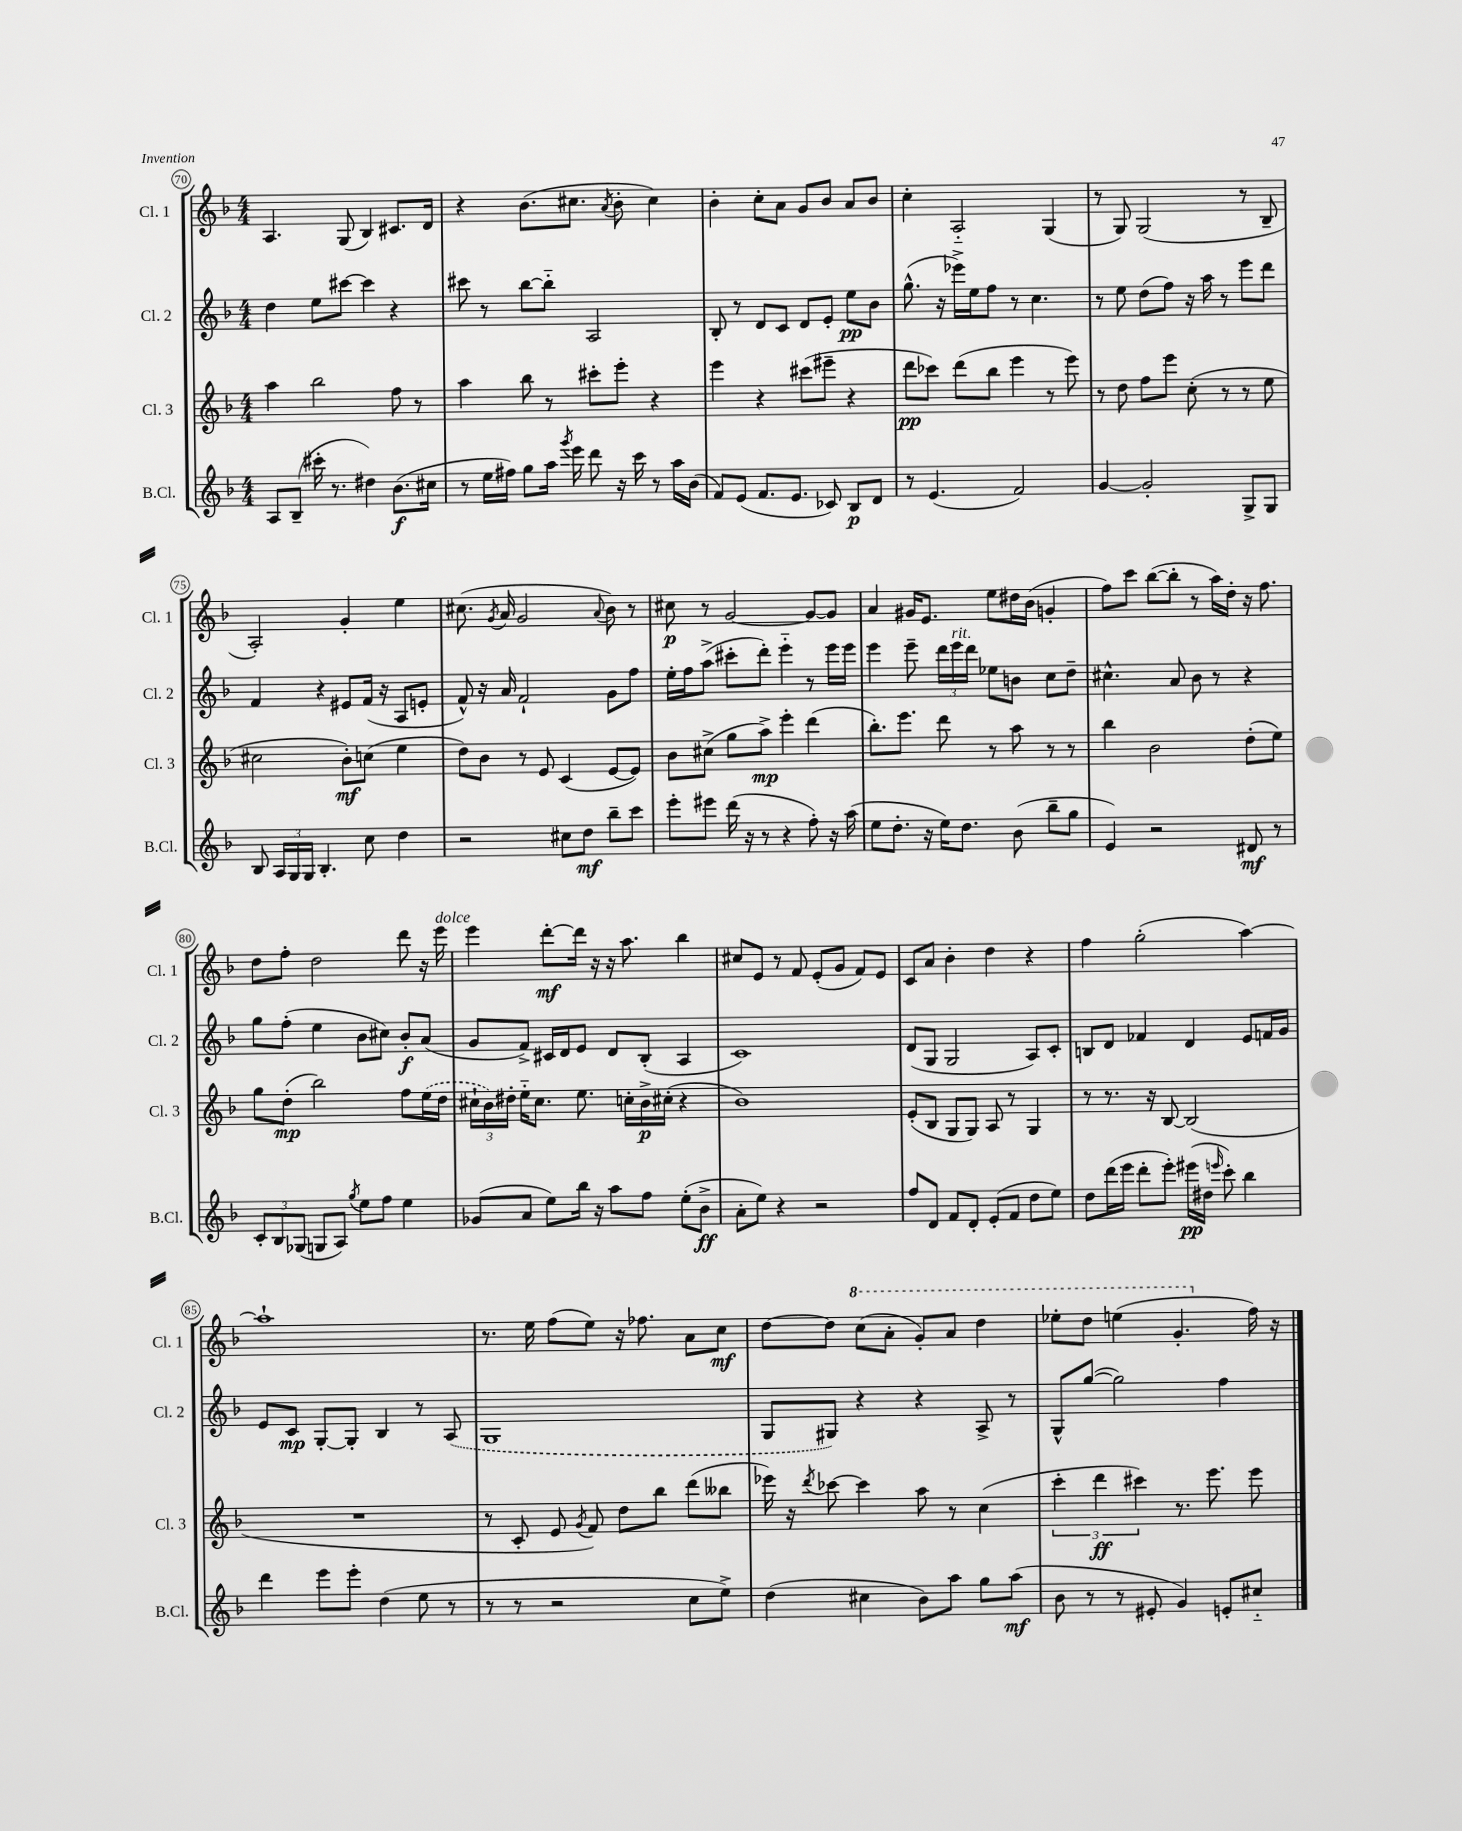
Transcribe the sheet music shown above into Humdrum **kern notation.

**kern	**kern	**kern	**kern
*staff4	*staff3	*staff2	*staff1
*clefG2	*clefG2	*clefG2	*clefG2
*k[b-]	*k[b-]	*k[b-]	*k[b-]
*M4/4	*M4/4	*M4/4	*M4/4
8A	4aa	4dd	4.A
(8B-~	.	.	.
16ccc#'	2bb-	8ee	.
8.r	.	.	.
.	.	[8ccc#	(8G
4dd#)	.	4ccc#]	4B-)
(8.b-	8ff	4r	8.c#
.	8r	.	.
16cc#	.	.	16d
=	=	=	=
8r	4aa	8ccc#	4r
16ee	.	8r	.
16ff#)	.	.	.
8gg	8bb-	[8bb-	(8.b-
16aa	8r	8bb-'~]	.
8qggg	.	.	.
16eee	.	.	8.cc#
8ddd	8ccc#'	2A	.
.	.	.	8qa
16r	8eee'	.	8b-'
16ccc	.	.	.
8r	4r	.	4cc#)
16aa	.	.	.
(16b-	.	.	.
=	=	=	=
8f)	4eee	8B-'	4b-'
(8e	.	8r	.
8.f	4r	8d	8cc'
.	.	8c	8a
8.e	.	.	.
.	(8ccc#	8d	8g
8c-)	8eee#~	8e'	8b-
8B-	4r	8ee	8a
8d	.	8b-	8b-
=	=	=	=
8r	8ddd	(8.gg^^	4cc'
(4.e	8ccc-)	.	.
.	.	16r	.
.	(8ddd	16eee-^)	2A'~
.	.	16ee	.
.	8bb-	8ff	.
2f)	4eee	8r	.
.	.	4.cc	.
.	8r	.	(4G
.	8eee)	.	.
=	=	=	=
[4g	8r	8r	8r
.	8dd	8ee	8G)
2g']	8ff	(8dd	(2G
.	8eee	8ff)	.
.	(8cc'	16r	.
.	.	16aa	.
.	8r	8r	.
8G^	8r	8eee	8r
8G	8ee	8ddd	8B-~
=	=	=	=
8B-	2cc#	4f	2A')
24A	.	.	.
24G	.	.	.
24G	.	.	.
4.B-'	.	4r	.
.	8b-')	8e#	4g'
8cc	(8cc	(16f	.
.	.	16r	.
4dd	4ee	8A	4ee
.	.	8e'	.
=	=	=	=
2r	8dd)	8f^^)	(8.cc#
.	8b-	16r	.
.	.	.	8qg
.	.	16a	16a
.	8r	2f`	2g
.	8e	.	.
8cc#	(4c	.	.
8dd	.	.	.
.	.	.	8qqa
8bb-~	[8e	8g	8b-)
8ccc	8e])	8ff	8r
=	=	=	=
8eee'	8b-	16ee'	8cc#
.	.	16ff	.
8eee#	(8cc#^	(8aa^	8r
(16ddd	8gg	8ccc#'	[2g
16r	.	.	.
8r	8aa^)	8ddd')	.
4r	4eee'	4eee'~	.
8ff')	(4ddd	8r	8g_
16r	.	16eee	8g]
(16aa	.	16eee	.
=	=	=	=
8ee	8.bb-')	4eee	4a
8.dd'	.	.	.
.	8.eee	.	.
.	.	8eee~	16g#
16r	.	.	8.e
16ee)	8ddd	24ddd	.
.	.	24eee	.
8.dd	.	.	.
.	.	24ddd	.
.	8r	8ee-	8ee
(8b-	8aa	8b	16dd#
.	.	.	(16b-
8bb-~	8r	8cc	4g'
8gg	8r	8dd~	.
=	=	=	=
4e)	4bb-	4.cc#^^	8ff)
.	.	.	8ccc
2r	2b-	.	([8bb-
.	.	8a	8bb-']
.	.	8b-	8r
.	.	8r	16aa)
.	.	.	16dd'
8d#	(8dd'	4r	16r
.	.	.	8.ff
8r	8ee)	.	.
=	=	=	=
12c'	8gg	8gg	8dd
12B-	.	.	.
.	(8dd'	(8ff'	8ff'
(12G-	.	.	.
8G	2bb-)	4ee	2dd
8A)	.	.	.
8qgg	.	.	.
8ee	.	8b-	.
8ff	.	8cc#)	.
4ee	8ff	8b-'	8ddd
.	(16ee	(8a	16r
.	16dd	.	16eee
=	=	=	=
(8g-	24cc#`	8g	4eee
.	24b-)	.	.
.	24dd#'	.	.
8a	16ee'~	8f^)	.
.	8.cc#	.	.
8ee)	.	16c#	[8ddd'
.	.	16d	.
16bb-	8.ee	8e	16ddd]
16r	.	.	16r
8aa	.	8d	16r
.	16cc'	.	8.aa
8ff	16b-^	(8B-'	.
.	(16cc#'	.	.
(8ee'	4r	4A	4bb-
8b-^	.	.	.
=	=	=	=
8a'	1b-)	1c)	8cc#
8ee)	.	.	8e
4r	.	.	8r
.	.	.	8f
2r	.	.	(8e'
.	.	.	8g
.	.	.	8f)
.	.	.	8e
=	=	=	=
8ff	(8e'	(8d	8c
8d	8B-	8G	8a
8f	8G	2G	4b-'
8d'	8G)	.	.
(8e'	8A	.	4dd
8f	8r	.	.
8dd	4G	8A)	4r
8ee)	.	8c'	.
=	=	=	=
8dd	8r	8B	4ff
(16ddd	8.r	8d	.
16eee	.	.	.
8ddd'	.	4f-	(2gg'
.	16r	.	.
8eee')	[8B-	.	.
(16eee#	(2B-]	4d	.
16dd#	.	.	.
16qqeee	.	.	.
8ccc')	.	.	.
4bb-	.	8e	[4aa)
.	.	16f	.
.	.	16g	.
=	=	=	=
4ddd	1r	8e	1aa`]
.	.	8c	.
8eee	.	[8G'	.
8eee'	.	8G']	.
(4dd	.	4B-	.
8ee	.	8r	.
8r	.	(8A	.
=	=	=	=
8r	8r	1G	8.r
8r	8c'	.	.
.	.	.	16ee
2r	8e	.	(8ff
.	8qg	.	.
.	8f)	.	8ee)
.	8dd	.	16r
.	.	.	8.ff-
.	8bb-	.	.
8cc	(8ddd	.	8a
8ee^)	8bb--	.	8cc
=	=	=	=
(4dd	16eee-)	8G	[8dd
.	16r	.	.
.	8qddd	.	.
.	[8ccc-	8G#)	8dd]
4cc#	4ccc-]	4r	(8ccc
.	.	.	8aa'
8b-)	8aa	4r	8gg')
8aa	8r	.	8aa
8gg	(4cc	8A^	4ddd
(8aa	.	8r	.
=	=	=	=
8b-	6ccc'	8G^^	8eee-'
8r	.	([8gg	8ddd
.	6ddd	.	.
8r	.	2gg])	(4eee
.	6ccc#)	.	.
8e#'	.	.	.
4g)	8.r	.	4.gg'
.	8.eee	.	.
8e'	.	4ff	.
8cc#'~	8eee	.	16ff)
.	.	.	16r
==	==	==	==
*-	*-	*-	*-
